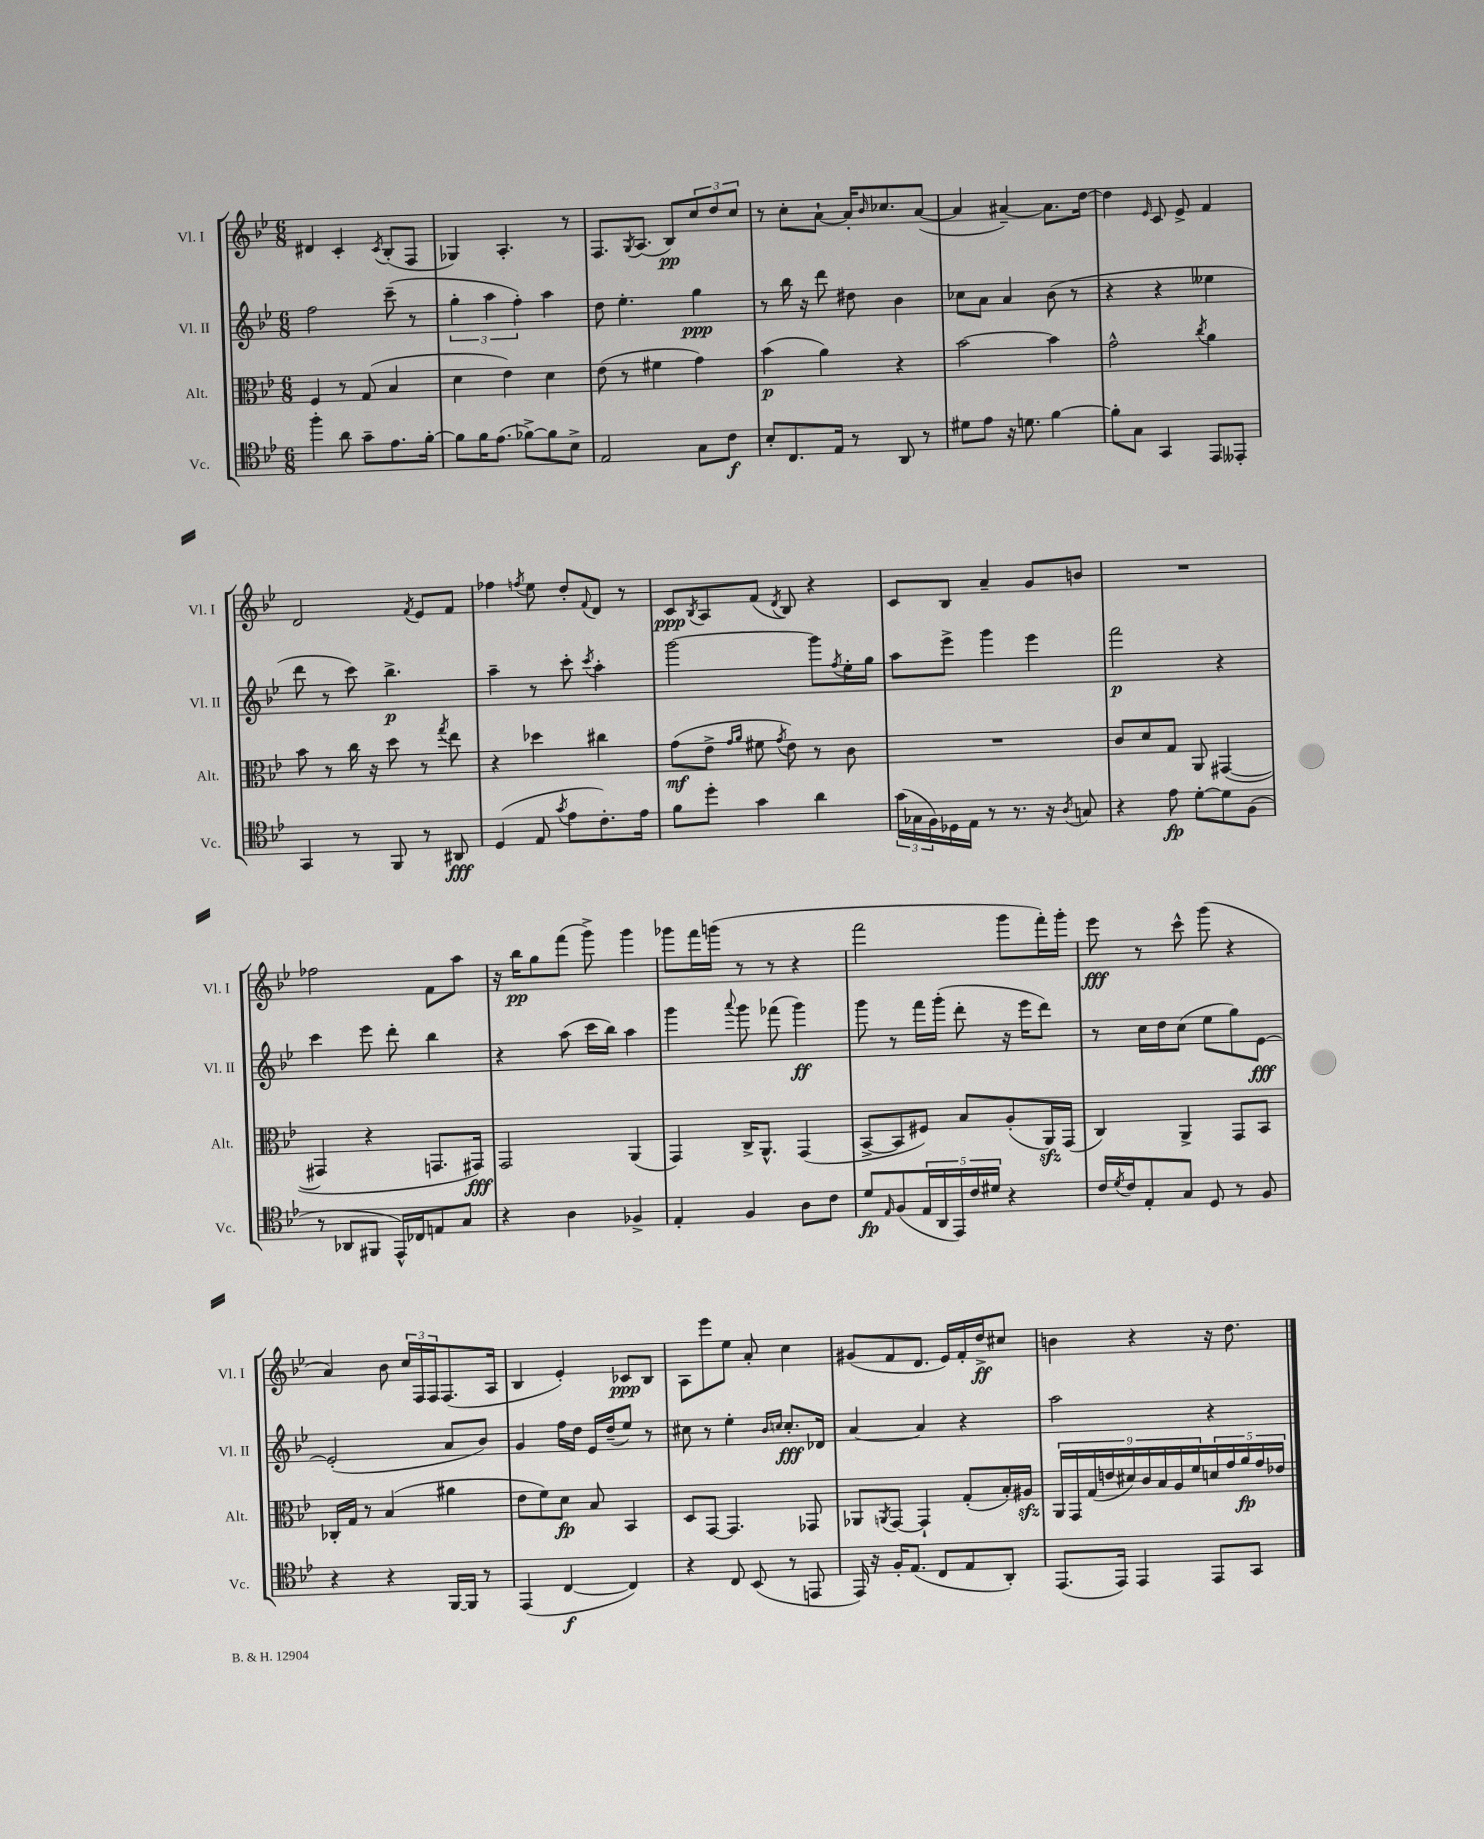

**kern	**dynam	**kern	**dynam	**kern	**dynam	**kern	**dynam
*part4	*part4	*part3	*part3	*part2	*part2	*part1	*part1
*staff4	*staff4	*staff3	*staff3	*staff2	*staff2	*staff1	*staff1
*I"Vc.	*	*I"Alt.	*	*I"Vl. II	*	*I"Vl. I	*
*I'Vc.	*	*I'Alt.	*	*I'Vl. II	*	*I'Vl. I	*
*clefC4	*	*clefC3	*	*clefG2	*	*clefG2	*
*k[b-e-]	*	*k[b-e-]	*	*k[b-e-]	*	*k[b-e-]	*
*M6/8	*	*M6/8	*	*M6/8	*	*M6/8	*
=96	=96	=96	=96	=96	=96	=96	=96
4ff'\	.	4F/	.	2ff\	.	4d#X/	.
8a\	.	8r	.	.	.	4c'/	.
8g~\L	.	(8G/	.	.	.	.	.
.	.	.	.	.	.	8qc/	.
8.e-\	.	4B-/	.	(8ccc~\	.	(8B-'/L	.
.	.	.	.	8r	.	8F/J	.
[16f'\Jk	.	.	.	.	.	.	.
=97	=97	=97	=97	=97	=97	=97	=97
8f\L]	.	4d\	.	6gg'\	.	4G-X/)	.
16f\K	.	.	.	.	.	.	.
.	.	.	.	6aa\	.	.	.
(8.e-\J	.	.	.	.	.	.	.
.	.	4e-\)	.	.	.	4.A'/	.
.	.	.	.	6ff'\)	.	.	.
[8f-X^\L)	.	.	.	.	.	.	.
8f-\]	.	4d\	.	4aa\	.	.	.
8B-^\J	.	.	.	.	.	8r	.
=98	=98	=98	=98	=98	=98	=98	=98
2E-/	.	(8e-\	.	8dd\	.	8.F/L	.
.	.	8r	.	4.ee-'\	.	.	.
.	.	.	.	.	.	8qG/	.
.	.	.	.	.	.	(8.A/J	.
.	.	4f#X\	.	.	.	.	.
.	.	.	.	.	.	8B-/L)	pp
8G\L	.	4g\)	.	4gg\	ppp	12cc/	.
.	.	.	.	.	.	12dd/	.
8c\J	f	.	.	.	.	.	.
.	.	.	.	.	.	12cc/J	.
=99	=99	=99	=99	=99	=99	=99	=99
8B-'/L	.	(4b-\	p	8r	.	8r	.
8.C/	.	.	.	16bb-\	.	8cc'\L	.
.	.	.	.	16r	.	.	.
.	.	4a\)	.	8ddd\	.	[8a`\J	.
16E-/Jk	.	.	.	.	.	.	.
8r	.	.	.	8dd#X\	.	16a'/KL]	.
.	.	.	.	.	.	16qqb-/	.
.	.	.	.	.	.	8.cc-X/	.
8AA/	.	4r	.	4b-\	.	.	.
8r	.	.	.	.	.	([8a/J	.
=100	=100	=100	=100	=100	=100	=100	=100
8d#X\L	.	[2b-\	.	8cc-X\L	.	4a/]	.
8e-\J	.	.	.	8a\J	.	.	.
16r	.	.	.	4a/	.	[4a#X~/)	.
8.dn\	.	.	.	.	.	.	.
[4f\	.	4b-\]	.	(8b-\	.	8.a#\L]	.
.	.	.	.	8r	.	.	.
.	.	.	.	.	.	[16dd\Jk	.
=101	=101	=101	=101	=101	=101	=101	=101
8f'\L]	.	2g^^\	.	4r	.	4dd\]	.
8G\J	.	.	.	.	.	.	.
.	.	.	.	.	.	16qqe-/	.
4GG/	.	.	.	4r	.	8c/	.
.	.	.	.	.	.	8e-^/	.
.	.	8qcc/	.	.	.	.	.
8EE-/L	.	4a\	.	4ee--X\	.	4f/	.
8EE--X'/J	.	.	.	.	.	.	.
!!LO:LB:g=z
=102	=102	=102	=102	=102	=102	=102	=102
4GG/	.	8b-\	.	8ddd\	.	2d/	.
.	.	8r	.	8r	.	.	.
8r	.	16cc\	.	8ccc\)	.	.	.
.	.	16r	.	.	.	.	.
8FF/	.	8dd\	.	4.bb-^\	p	.	.
.	.	.	.	.	.	8qf/	.
8r	.	8r	.	.	.	8e-/L	.
.	.	8qgg/	.	.	.	.	.
8AA#X/	fff	8ee-\	.	.	.	8f/J	.
=103	=103	=103	=103	=103	=103	=103	=103
(4D/	.	4r	.	4aa~\	.	4ff-X\	.
.	.	.	.	.	.	8qffn/	.
8E-/	.	4dd-X\	.	8r	.	8ee-\	.
8qg/	.	.	.	.	.	.	.
8e-\L	.	.	.	8ccc'\	.	8dd'/L	.
.	.	.	.	8qccc/	.	8qqf/	.
8.c'\)	.	4cc#X\	.	4aa'\	.	8d/J	.
.	.	.	.	.	.	8r	.
16e-\Jk	.	.	.	.	.	.	.
=104	=104	=104	=104	=104	=104	=104	=104
8f\L	.	(8g\L	mf	[2ggg\	.	8c/L	ppp
.	.	.	.	.	.	8qB-/	.
8dd'\J	.	8e-^\J	.	.	.	8A/	.
.	.	16qqg/LL	.	.	.	.	.
.	.	16qqa/JJ	.	.	.	.	.
4g\	.	8f#X\	.	.	.	(8f/J	.
.	.	8qg/	.	.	.	8qd/	.
.	.	8e-\)	.	.	.	8B-/)	.
4a\	.	8r	.	8ggg\L]	.	4r	.
.	.	.	.	8qff/	.	.	.
.	.	8c\	.	16ee-'\L	.	.	.
.	.	.	.	16gg\JJ	.	.	.
=105	=105	=105	=105	=105	=105	=105	=105
(24g\LL	.	2.r	.	8aa\L	.	8c/L	.
24G-X\	.	.	.	.	.	.	.
24F\)	.	.	.	.	.	.	.
16D-X\	.	.	.	8eee-^\J	.	8B-/J	.
16E-\JJ	.	.	.	.	.	.	.
8r	.	.	.	4ggg\	.	4a~/	.
8.r	.	.	.	.	.	.	.
.	.	.	.	4eee-\	.	8g/L	.
16r	.	.	.	.	.	.	.
8qA/	.	.	.	.	.	.	.
8Gn/	.	.	.	.	.	8bn/J	.
=106	=106	=106	=106	=106	=106	=106	=106
4r	.	8c/L	.	2fff\	p	2.r	.
.	.	8d/	.	.	.	.	.
8e-\	fp	8G/J	.	.	.	.	.
[8d'\L	.	8AA/	.	.	.	.	.
8d\]	.	([4GG#X/	.	4r	.	.	.
(8F\J	.	.	.	.	.	.	.
!!LO:LB:g=z
=107	=107	=107	=107	=107	=107	=107	=107
8r	.	4GG#X/]	.	4ccc\	.	2ff-X\	.
8AA-X/L	.	.	.	.	.	.	.
8FF#X/J	.	4r	.	8eee-\	.	.	.
16EE-^^/LL)	.	.	.	8ddd'\	.	.	.
16C-X/J	.	.	.	.	.	.	.
8En/	.	8.GGn/L	.	4bb-\	.	8f\L	.
8G/J	.	.	.	.	.	8aa\J	.
.	.	16GG#X/Jk)	fff	.	.	.	.
=108	=108	=108	=108	=108	=108	=108	=108
4r	.	2GG/	.	4r	.	16r	.
.	.	.	.	.	.	16bb-\KL	pp
.	.	.	.	.	.	8gg\	.
4A\	.	.	.	(8aa\	.	(8fff\J	.
.	.	.	.	16ccc\LL	.	8ggg^\)	.
.	.	.	.	16bb-\JJ)	.	.	.
4F-X^/	.	(4AA/	.	4aa\	.	4ggg\	.
=109	=109	=109	=109	=109	=109	=109	=109
4E-'/	.	4GG/)	.	4ggg\	.	8ggg-X\L	.
.	.	.	.	.	.	16fff\L	.
.	.	.	.	.	.	(16gggn\JJ	.
.	.	.	.	8qqaaa/	.	.	.
4F/	.	16C^/KL	.	8ggg\	.	8r	.
.	.	8.AA^^/J	.	.	.	.	.
.	.	.	.	(8fff-X\	.	8r	.
8A\L	.	(4GG/	.	4ggg\)	ff	4r	.
8c\J	.	.	.	.	.	.	.
=110	=110	=110	=110	=110	=110	=110	=110
8d/L	fp	[8BB-^/L	.	8ggg\	.	2fff\	.
16qqE-/	.	.	.	.	.	.	.
(8F/	.	8BB-/]	.	8r	.	.	.
20E-/L	.	8F#X/J)	.	16fff\LL	.	.	.
20AA/	.	.	.	.	.	.	.
.	.	.	.	(16ggg'\JJ	.	.	.
20EE-/)	.	.	.	.	.	.	.
.	.	8B-/L	.	8ddd'\	.	.	.
20c/	.	.	.	.	.	.	.
20d#X/JJ	.	.	.	.	.	.	.
4r	.	(8A'/	.	16r	.	8ggg\L	.
.	.	.	.	16eee-\KL	.	.	.
.	.	16AAzz/L)	.	8ddd\J)	.	16fff'\L)	.
.	.	(16GG/JJ	.	.	.	16ggg'\JJ	.
=111	=111	=111	=111	=111	=111	=111	=111
16c/LL	.	4C/)	.	8r	.	8eee-\	fff
8qd/	.	.	.	.	.	.	.
16c/J	.	.	.	.	.	.	.
8E-'/	.	.	.	16cc\LL	.	8r	.
.	.	.	.	16dd\J	.	.	.
8G/J	.	4AA^/	.	(8cc\J	.	8ccc^^\	.
8D/	.	.	.	8ee-\L	.	(8ggg\	.
8r	.	8GG/L	.	8gg\)	.	4r	.
8F/	.	8BB-/J	.	[8e-\J	fff	.	.
!!LO:LB:g=z
=112	=112	=112	=112	=112	=112	=112	=112
4r	.	16C-X'/LL	.	(2e-'/]	.	4a/)	.
.	.	16G/JJ	.	.	.	.	.
.	.	8r	.	.	.	.	.
4r	.	(4B-/	.	.	.	8b-\	.
.	.	.	.	.	.	24cc/LL	.
.	.	.	.	.	.	24F/	.
.	.	.	.	.	.	24F/J	.
[16FF/LL	.	4a#X\	.	8a/L	.	(8.F/	.
16FF/JJ]	.	.	.	.	.	.	.
8r	.	.	.	8b-/J)	.	.	.
.	.	.	.	.	.	16A/Jk	.
=113	=113	=113	=113	=113	=113	=113	=113
(4EE-/	.	8e-\L	.	4g/	.	4B-/	.
.	.	8f\)	.	.	.	.	.
[4C/	f	8d\J	fp	16ff\LL	.	4e-'/)	.
.	.	.	.	16dd\JJ	.	.	.
.	.	8B-/	.	16e-/LL	.	.	.
.	.	.	.	(16dd~/J	.	.	.
4C/])	.	4BB-/	.	8ee-/J)	.	8c-X/L	ppp
.	.	.	.	8r	.	8B-/J	.
=114	=114	=114	=114	=114	=114	=114	=114
4r	.	8D/L	.	8cc#X\	.	8A\L	.
.	.	[8GG/J	.	8r	.	8eee-\	.
8C/	.	4.GG/]	.	4ee-'\	.	8ee-\J	.
(8BB-/	.	.	.	.	.	8a'/	.
.	.	.	.	16qqb-/LL	.	.	.
.	.	.	.	16qqccn/JJ	.	.	.
8r	.	.	.	8.cc'/L	fff	4cc\	.
8EEn/	.	8GG-X/	.	.	.	.	.
.	.	.	.	16d-X/Jk	.	.	.
=115	=115	=115	=115	=115	=115	=115	=115
16EE-/)	.	8AA-X/L	.	[4a/	.	(8g#X/L	.
16r	.	.	.	.	.	.	.
.	.	8qAAn/	.	.	.	.	.
16F'/KL	.	[8GG/J	.	.	.	8f/	.
(8.E-/J	.	.	.	.	.	.	.
.	.	4GG`/]	.	4a/]	.	8.d/J	.
8C/L	.	.	.	.	.	.	.
.	.	.	.	.	.	16e-/LL)	.
8E-/	.	(8G'/L	.	4r	.	16f'/	.
.	.	.	.	.	.	16dd^/J	ff
8AA'/J)	.	16B-'/L)	.	.	.	8cc#X/J	.
.	.	16A#Xzz/JJ	.	.	.	.	.
=116	=116	=116	=116	=116	=116	=116	=116
(8.EE-/L	.	18AA/LL	.	2aa\	.	4bn\	.
.	.	18GG/	.	.	.	.	.
.	.	(18G/	.	.	.	.	.
.	.	18en/	.	.	.	.	.
16EE-/Jk)	.	.	.	.	.	.	.
.	.	18d#X/)	.	.	.	.	.
4EE-/	.	.	.	.	.	4r	.
.	.	18c/	.	.	.	.	.
.	.	18B-/	.	.	.	.	.
.	.	18A/	.	.	.	.	.
.	.	18f/	.	.	.	.	.
8EE-/L	.	20dn/	.	4r	.	16r	.
.	.	20g/	.	.	.	.	.
.	.	.	.	.	.	8.dd\	.
.	.	20a/	fp	.	.	.	.
8GG/J	.	.	.	.	.	.	.
.	.	20g/	.	.	.	.	.
.	.	20e-X/JJ	.	.	.	.	.
==	==	==	==	==	==	==	==
*-	*-	*-	*-	*-	*-	*-	*-
